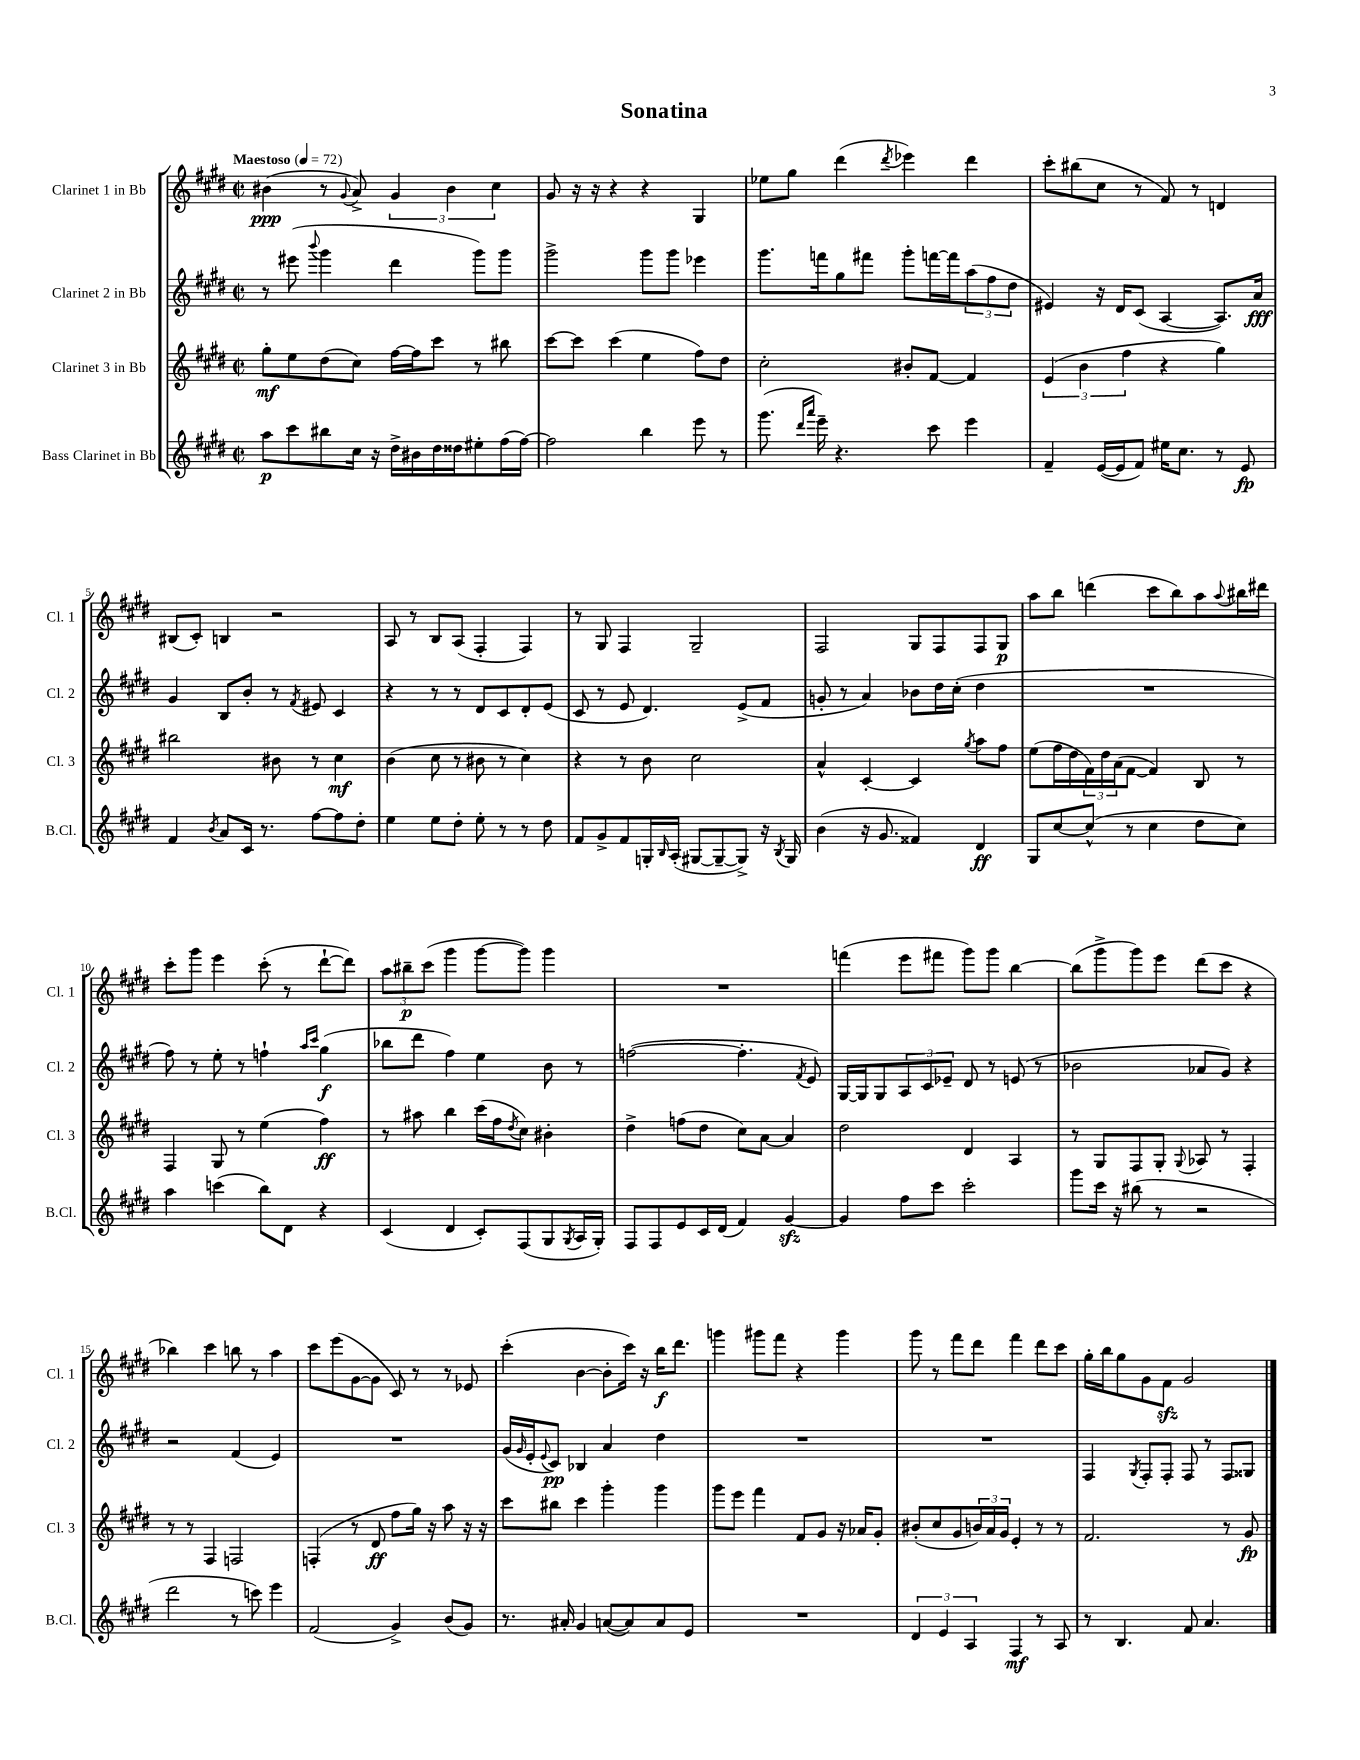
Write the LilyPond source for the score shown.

\header { title = "Sonatina" }
<<
\new StaffGroup <<
\new Staff = "s0" \with { instrumentName = "Clarinet 1 in Bb" shortInstrumentName = "Cl. 1" } {
    \clef treble \key e \major \defaultTimeSignature \time 2/2 \tempo "Maestoso" 4 = 72
    bis'4\ppp( r8 \appoggiatura { gis'8 } a'8->) \tuplet 3/2 { gis'4 bis'4 cis''4 } |
    gis'8 r16 r16 r4 r4 gis4 |
    ees''8 gis''8 dis'''4( \acciaccatura { dis'''8 } ees'''4) dis'''4 |
    cis'''8-. bis''8( cis''8 r8 fis'8) r8 d'4 |
    bis8( cis'8-.) b4 r2 |
    a8 r8 b8 a8( fis4-. fis4) |
    r8 gis8 fis4 gis2-- |
    fis2 gis8 fis8 fis8 gis8\p |
    a''8 b''8 d'''4( cis'''8 b''8) a''8 \appoggiatura { a''8 } bis''16 dis'''16 |
    cis'''8-. gis'''8 e'''4 cis'''8-.( r8 dis'''8~-! dis'''8) |
    \tuplet 3/2 { a''8 bis''8--\p cis'''8( } gis'''4 gis'''8~ gis'''8) gis'''4 |
    R1 |
    f'''4( e'''8 fis'''8 gis'''8) gis'''8 b''4~ |
    b''8( gis'''8-> gis'''8) e'''8 dis'''8( cis'''8 r4 |
    bes''4) cis'''4 b''8 r8 a''4 |
    cis'''8 e'''8( gis'8~ gis'8 cis'8) r8 r8 ees'8 |
    cis'''4-.( b'4~ b'8-. cis'''16) r16 b''16\f dis'''8. |
    g'''4 gis'''8 fis'''8 r4 gis'''4 |
    gis'''8 r8 fis'''8 dis'''8 fis'''4 dis'''8 cis'''8 |
    gis''16-. b''16 gis''8 gis'8 fis'8\sfz gis'2 \bar "|." |
}
\new Staff = "s1" \with { instrumentName = "Clarinet 2 in Bb" shortInstrumentName = "Cl. 2" } {
    \clef treble \key e \major \defaultTimeSignature \time 2/2
    r8 eis'''8( \appoggiatura { b'''8 } gis'''4 dis'''4 gis'''8) gis'''8 |
    gis'''2-> gis'''8 gis'''8 ees'''4 |
    gis'''8. f'''16 gis''8 fis'''8 gis'''8-. f'''16~ f'''16 \tuplet 3/2 { a''8( fis''8 dis''8 } |
    eis'4) r16 dis'16 cis'8( a4~ a8.) a'16\fff |
    gis'4 b8 b'8-. r8 \acciaccatura { fis'8 } eis'8 cis'4 |
    r4 r8 r8 dis'8 cis'8 dis'8-. e'8( |
    cis'8 r8 e'8 dis'4.) e'8->( fis'8 |
    g'8-. r8 a'4) bes'8 dis''16 cis''16-.( dis''4 |
    R1 |
    fis''8) r8 e''8-. r8 f''4-! \grace { a''16 cis'''16 } gis''4\f( |
    bes''8 dis'''8 fis''4) e''4 b'8 r8 |
    f''2~( f''4.-. \acciaccatura { fis'8 } e'8) |
    gis16~ gis16 gis8 \tuplet 3/2 { a8 cis'8 ees'8-- } dis'8 r8 e'8( r8 |
    bes'2 aes'8 gis'8) r4 |
    r2 fis'4( e'4) |
    R1 |
    gis'16( \grace { gis'16 } e'16-. \appoggiatura { e'8 } cis'8\pp) bes4 a'4 dis''4 |
    R1 |
    R1 |
    fis4 \acciaccatura { gis8 } fis8-. fis8-. fis8 r8 fis8 gisis8 \bar "|." |
}
\new Staff = "s2" \with { instrumentName = "Clarinet 3 in Bb" shortInstrumentName = "Cl. 3" } {
    \clef treble \key e \major \defaultTimeSignature \time 2/2
    gis''8-.\mf e''8 dis''8( cis''8) fis''16~ fis''16 cis'''8 r8 bis''8 |
    cis'''8~ cis'''8 cis'''4( e''4 fis''8) dis''8 |
    cis''2-. bis'8-. fis'8~ fis'4 |
    \tuplet 3/2 { e'4( b'4 fis''4 } r4 gis''4) |
    bis''2 bis'8 r8 cis''4\mf |
    b'4( cis''8 r8 bis'8 r8 cis''4) |
    r4 r8 b'8 cis''2 |
    a'4-^ cis'4~-. cis'4 \acciaccatura { gis''8 } a''8 fis''8 |
    e''8( fis''16 dis''16 \tuplet 3/2 { fis'16) dis''16 a'16( } fis'8~ fis'4) b8 r8 |
    fis4 gis8 r8 e''4( fis''4\ff) |
    r8 ais''8 b''4 cis'''16( fis''16 \acciaccatura { dis''8 } cis''8) bis'4-. |
    dis''4-> f''8( dis''8 cis''8) a'8~ a'4 |
    dis''2 dis'4 a4 |
    r8 gis8 fis8 gis8-. \appoggiatura { gis8 } aes8 r8 fis4-. |
    r8 r8 fis4 f2 |
    f4-.( r8 dis'8\ff fis''8 gis''16) r16 a''8 r16 r16 |
    cis'''8 bis''8 cis'''4 gis'''4-. gis'''4 |
    gis'''8 e'''8 fis'''4 fis'8 gis'8 r16 aes'16 gis'8-. |
    bis'8-.( cis''8 gis'8 \tuplet 3/2 { b'16) a'16 gis'16 } e'4-. r8 r8 |
    fis'2. r8 gis'8\fp \bar "|." |
}
\new Staff = "s3" \with { instrumentName = "Bass Clarinet in Bb" shortInstrumentName = "B.Cl." } {
    \clef treble \key e \major \defaultTimeSignature \time 2/2
    a''8\p cis'''8 bis''8 cis''16 r16 dis''16-> bis'16 dis''16 disis''16 eis''8-. fis''16( fis''16~) |
    fis''2 b''4 e'''8 r8 |
    gis'''8.( \grace { dis'''16 a'''16 } e'''16--) r4. cis'''8 e'''4 |
    fis'4-- e'16~( e'16 fis'8) eis''16 cis''8. r8 e'8\fp |
    fis'4 \acciaccatura { b'8 } a'8 cis'16 r8. fis''8~ fis''8 dis''8-. |
    e''4 e''8 dis''8-. e''8-. r8 r8 dis''8 |
    fis'8 gis'8-> fis'8 g16-. \grace { b16 } a16-.( gis8~ gis8~-- gis8->) r16 \acciaccatura { b8 } gis16 |
    b'4( r16 gis'8. fisis'4) dis'4\ff |
    gis8 cis''8~ cis''8-^( r8 cis''4 dis''8 cis''8) |
    a''4 c'''4( b''8) dis'8 r4 |
    cis'4( dis'4 cis'8-.) fis8( gis8 \acciaccatura { gis8 } a16 gis16-.) |
    fis8 fis8 e'8 cis'16 dis'16( fis'4) gis'4~\sfz |
    gis'4 fis''8 cis'''8 cis'''2-. |
    gis'''8 cis'''16 r16 bis''8( r8 r2 |
    dis'''2 r8 c'''8) e'''4 |
    fis'2( gis'4->) b'8( gis'8) |
    r8. ais'16-. gis'4 a'8~( a'8) a'8 e'8 |
    R1 |
    \tuplet 3/2 { dis'4 e'4 a4 } fis4\mf r8 a8 |
    r8 b4. fis'8 a'4. \bar "|." |
}
>>
>>
